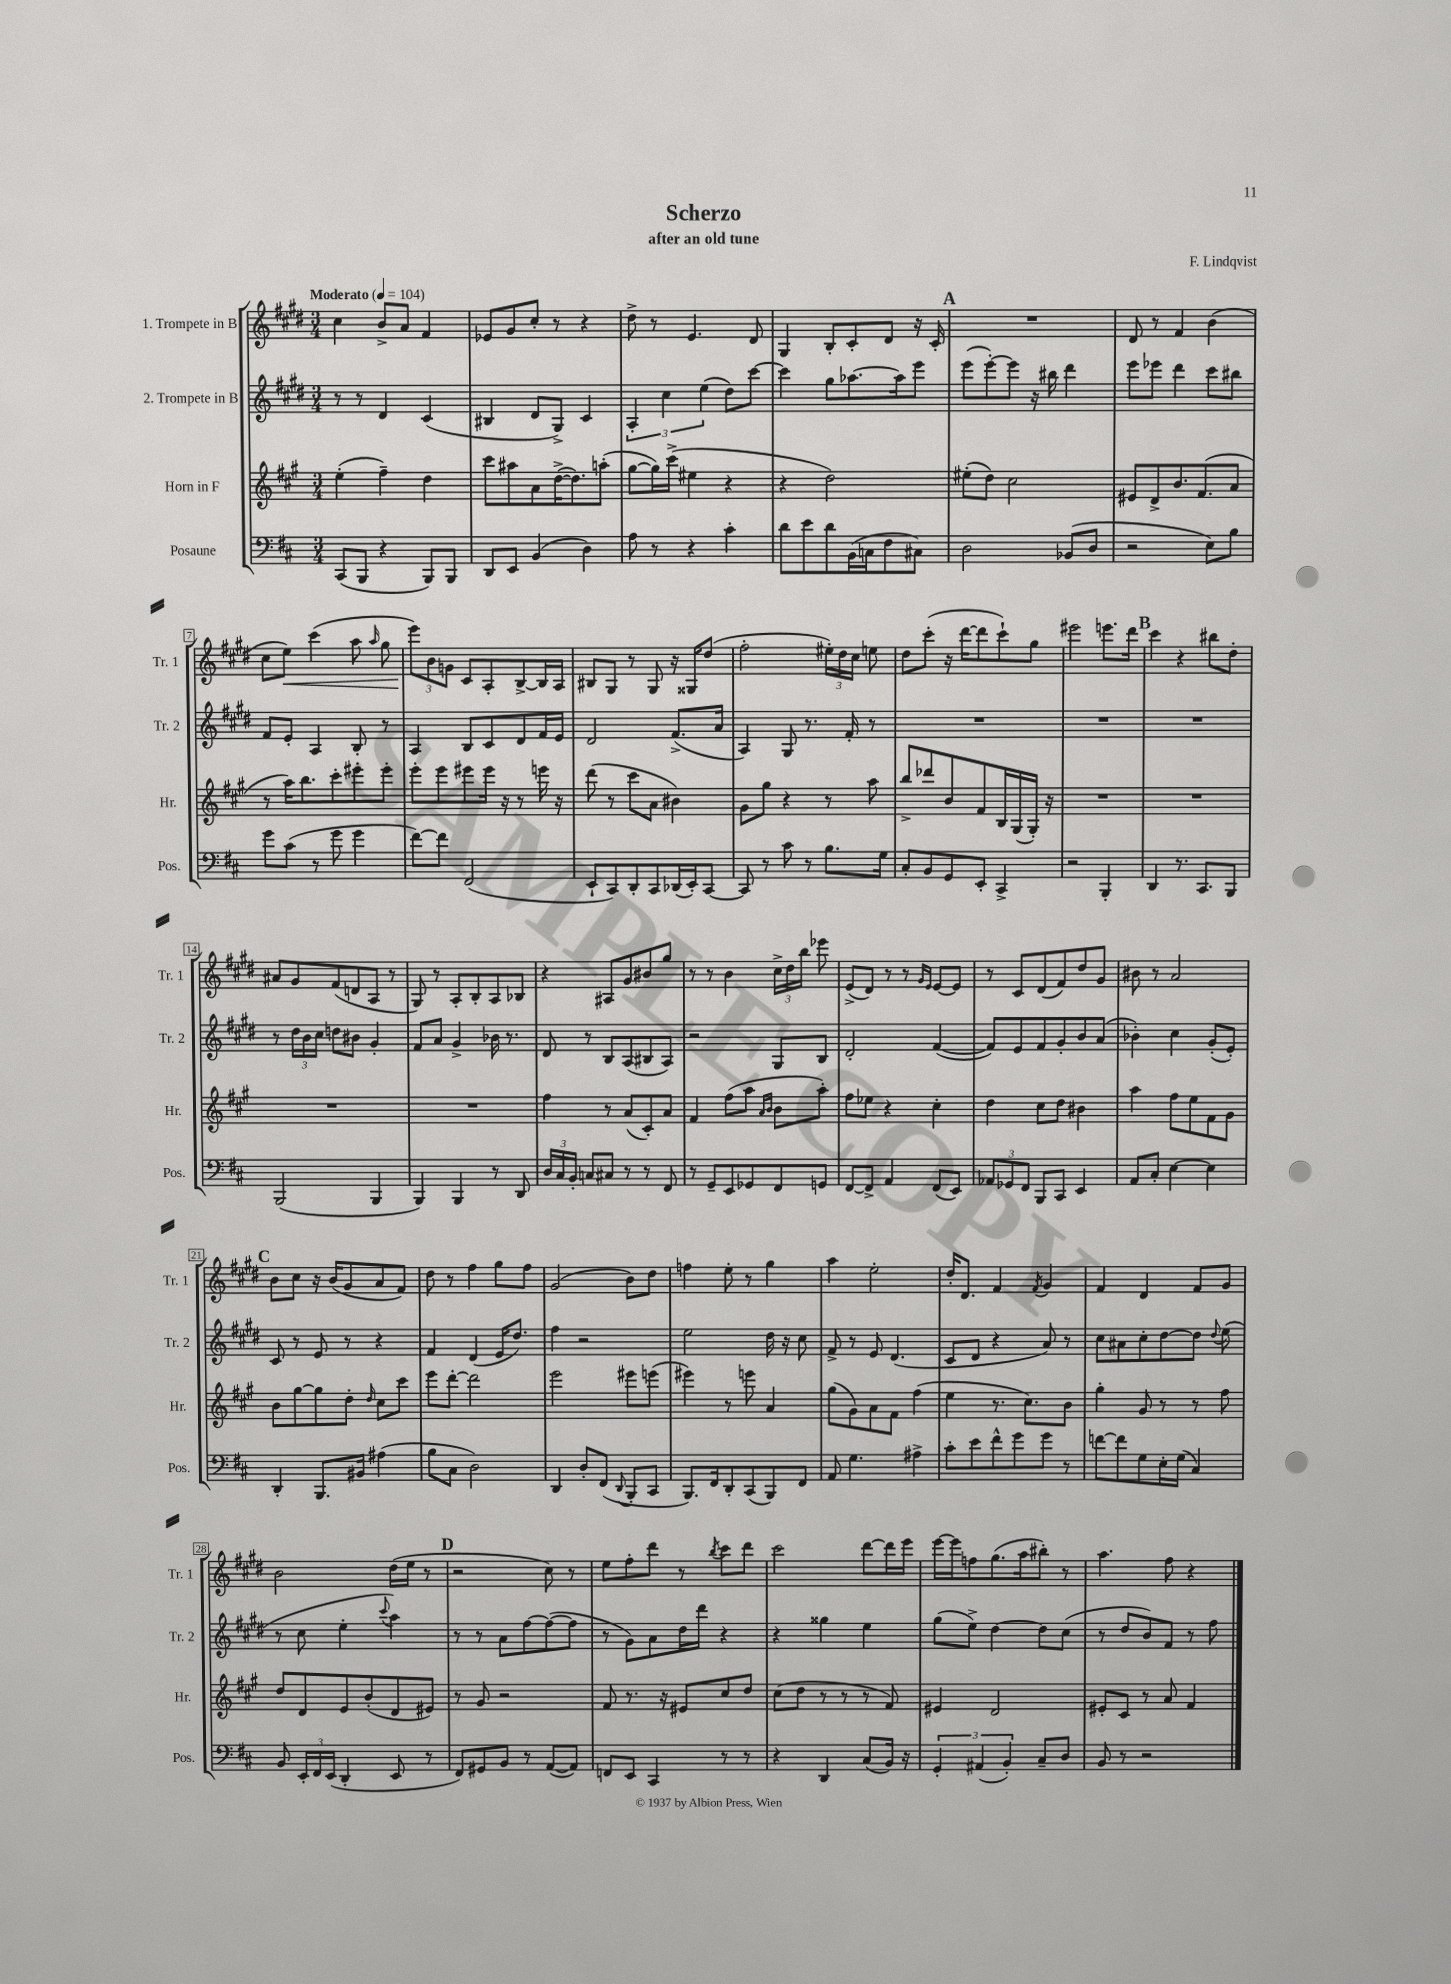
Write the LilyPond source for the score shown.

\header { title = "Scherzo" composer = "F. Lindqvist" subtitle = "after an old tune" }
<<
\new StaffGroup <<
\new Staff = "s0" \with { instrumentName = "1. Trompete in B" shortInstrumentName = "Tr. 1" } {
    \clef treble \key e \major \numericTimeSignature \time 3/4 \tempo "Moderato" 4 = 104
    \autoBeamOff cis''4 b'8[-> a'8] fis'4 |
    ees'8[ gis'8 cis''8]-. r8 r4 |
    dis''8-> r8 e'4. dis'8 |
    gis4 b8[-. cis'8-. dis'8] r16 cis'16-. |
    \mark \markup { \bold "A" } R2. |
    dis'8 r8 fis'4 b'4( |
    cis''8[ e''8]\<) cis'''4( a''8 \grace { a''16 } gis''8 |
    \tuplet 3/2 { e'''8[\!) b'8 g'8] } cis'8[ a8-. b8~-> b16 a16] |
    bis8[ gis8] r8 gis8 r16 gisis16[ dis''8]( |
    fis''2-. \tuplet 3/2 { eis''16[-.) dis''16 cis''16] } e''8 |
    dis''8[ cis'''8]-.( r16 dis'''16[~ dis'''8 cis'''8-!) gis''8] |
    eis'''2 e'''8.[ dis'''16] |
    \mark \markup { \bold "B" } cis'''4 r4 bis''8[ dis''8]-. |
    ais'8[ gis'8 fis'8( d'8 a8] r8 |
    gis8) r8 a8[-. b8-. a8 bes8] |
    r4 ais8[ gis'8 bis'8 gis''8] |
    r8 r8 b'4 \tuplet 3/2 { cis''16[-> dis''16 b''16] } ees'''8 |
    e'8[->( dis'8]) r8 r8 \grace { gis'16[ e'16] } e'8[~ e'8] |
    r8 cis'8[ dis'8( fis'8) dis''8 gis'8] |
    bis'8 r8 a'2 |
    \mark \markup { \bold "C" } b'8[ cis''8] r16 b'16[( gis'8 a'8 fis'8]) |
    dis''8 r8 fis''4 gis''8[ fis''8] |
    gis'2( b'8[) dis''8] |
    f''4 e''8-. r8 gis''4 |
    a''4 e''2-. |
    dis''16[-. dis'8.] fis'4 \acciaccatura { fis'8 } gis'4 |
    fis'4 dis'4 fis'8[ gis'8] |
    b'2 dis''16[( e''16] r8 |
    \mark \markup { \bold "D" } r2 cis''8) r8 |
    e''8[ fis''8-. dis'''8] r8 \acciaccatura { b''8 } cis'''8[ dis'''8] |
    cis'''2 dis'''8[~ dis'''16 e'''16] |
    e'''16[~ e'''16 f''8 gis''8.( a''16 bis''8]-.) r8 |
    a''4. fis''8 r4 \bar "|." |
}
\new Staff = "s1" \with { instrumentName = "2. Trompete in B" shortInstrumentName = "Tr. 2" } {
    \clef treble \key e \major \numericTimeSignature \time 3/4
    \autoBeamOff r8 r8 dis'4 cis'4( |
    bis4 dis'8[ gis8]->) cis'4 |
    \tuplet 3/2 { a4-. cis''4 e''4( } dis''8[) cis'''8]~ |
    cis'''4 gis''8[ aes''8.~ aes''16 e'''8] |
    \mark \markup { \bold "A" } e'''8[( e'''8~-.) e'''8] r16 bis''16 dis'''4 |
    e'''8[ ees'''8] dis'''4 cis'''8[ bis''8] |
    fis'8[ e'8]-. a4 b8-. r8 |
    a4 b8[ cis'8 dis'8 fis'16 e'16] |
    dis'2 fis'8.[->( a'16] |
    a4) gis8 r8. fis'16-. r8 |
    R2. |
    R2. |
    \mark \markup { \bold "B" } R2. |
    r8 \tuplet 3/2 { dis''16[ b'16 cis''16] } d''8[ bis'8] gis'4-. |
    fis'8[ a'8] gis'4-> bes'16 r8. |
    dis'8 r8 b8[ a8( bis8 a8]) |
    r2 gis8[ b8] |
    dis'2-. fis'4~( |
    fis'8[) e'8 fis'8 gis'8-. b'8 a'8]( |
    bes'4-.) cis''4 gis'8[-.( e'8]-.) |
    \mark \markup { \bold "C" } cis'8 r8 e'8 r8 r4 |
    fis'4 dis'4( e'16[ dis''8.]) |
    fis''4 r2 |
    e''2 dis''16 r16 cis''8 |
    fis'8-> r8 e'8 dis'4.( |
    cis'8[ dis'8] r4 a'8) r8 |
    cis''8[ ais'8 cis''8-. dis''8~ dis''8] \appoggiatura { dis''8 } e''8( |
    r8 cis''8 e''4-. \appoggiatura { cis'''8 } a''4) |
    \mark \markup { \bold "D" } r8 r8 a'8[ fis''8~ fis''8~( fis''8] |
    r8 gis'8[) a'8 dis''16 dis'''16] r4 |
    r4 gisis''4 e''4 |
    gis''8[( e''8]->) dis''4~ dis''8[ cis''8]( |
    r8 dis''8[ b'8) fis'8] r8 fis''8 \bar "|." |
}
\new Staff = "s2" \with { instrumentName = "Horn in F" shortInstrumentName = "Hr." } {
    \clef treble \key a \major \numericTimeSignature \time 3/4
    \autoBeamOff e''4-.( fis''4--) d''4 |
    cis'''8[ ais''8 a'8 d''16~->( d''8.) a''8]-.( |
    gis''8[~ gis''16) cis'''16]->( eis''4 r4 |
    r4 d''2) |
    \mark \markup { \bold "A" } eis''8[-.( d''8]) cis''2 |
    eis'8[ d'8-> b'8. fis'8.( a'8] |
    r8 a''16[) b''8. cis'''8-. eis'''8-. eis'''8]-. |
    e'''8[-. e'''8 eis'''8 eis'''16] r16 r8 e'''16 r16 |
    d'''8( r8 cis'''8[ a'8] bis'4) |
    gis'8[ gis''8] r4 r8 a''8 |
    b''8[-> des'''8 b'8 fis'8 b16 gis16( gis16]-.) r16 |
    R2. |
    \mark \markup { \bold "B" } R2. |
    R2. |
    R2. |
    fis''4 r8 a'8[( cis'8-.) a'8] |
    fis'4 fis''8[( a''8] \grace { a'16[ b'16] } b'8[ a''8]-.) |
    fis''8[ ees''8] r4 cis''4-. |
    d''4 cis''8[ d''8] bis'4 |
    a''4 fis''8[ e''8 fis'8 gis'8] |
    \mark \markup { \bold "C" } b'8[ gis''8~ gis''8 d''8]-. \grace { d''16 } cis''8[ cis'''8] |
    e'''8[ d'''8]~-. d'''2 |
    e'''2 eis'''8[ e'''8]( |
    eis'''4) r8 e'''8 a'4 |
    gis''8[( gis'8) a'8 fis'8] fis''4( |
    e''4 r8. cis''8.[) b'8] |
    gis''4-. gis'8 r8 r8 fis''8 |
    d''8[ d'8 e'8 b'8-.( d'8 eis'8]) |
    \mark \markup { \bold "D" } r8 gis'8 r2 |
    fis'8 r8. r16 eis'8[ cis''8 d''8] |
    cis''8[( d''8] r8 r8 r8 fis'8) |
    eis'4 d'2 |
    eis'8[-. cis'8] r8 a'8 fis'4 \bar "|." |
}
\new Staff = "s3" \with { instrumentName = "Posaune" shortInstrumentName = "Pos." } {
    \clef bass \key d \major \numericTimeSignature \time 3/4
    \autoBeamOff cis,8[( b,,8] r4 b,,8[) b,,8] |
    d,8[ e,8] b,4( d4) |
    a8 r8 r4 cis'4-. |
    d'8[ e'8 d'8 b,16( c16 fis8 cis8]) |
    \mark \markup { \bold "A" } d2 bes,8[( d8] |
    r2 e8[) b8] |
    g'8[ cis'8]( r8 g'8 g'4 |
    fis'8[~) fis'8] fis,2( |
    e,8[-! cis,8) d,8-. cis,8 des,16( e,16-.) cis,8]~ |
    cis,8 r8 cis'8 r8 b8.[ g16] |
    cis8[-. b,8 g,8 e,8]-. cis,4-> |
    r2 b,,4-. |
    \mark \markup { \bold "B" } d,4 r8. cis,8.[ b,,8] |
    b,,2( b,,4 |
    b,,4) b,,4 r8 d,8 |
    \tuplet 3/2 { d16[ cis16 b,16]-. } c8[ cis8] r8 r8 fis,8 |
    r8 g,8[-- e,8 ges,8 fis,8 g,8] |
    fis,8[~ fis,8]-> a,4 fis,8[( e,8]) |
    \tuplet 3/2 { aes,8[ ges,8 fis,8] } b,,8[ cis,8] e,4 |
    a,8[ cis8]-. e4~ e4 |
    \mark \markup { \bold "C" } d,4-. b,,8.[ bis,16] ais4( |
    b8[ cis8] d2) |
    d,4 d8[-. fis,8]( \appoggiatura { d,8 } b,,8[-. cis,8] |
    b,,8.[) fis,16 d,8-. cis,8( b,,8) fis,8] |
    a,8 g4. ais4-> |
    cis'8[-. e'8 fis'8-^ g'8 g'8] r8 |
    f'8[~ f'8 g8 e16-. g16]( cis4) |
    b,8 \tuplet 3/2 { e,16[-. fis,16 e,16]( } d,4-. e,8 r8 |
    \mark \markup { \bold "D" } fis,8[) gis,8 b,8] r8 a,8[~( a,8]) |
    f,8[ e,8] cis,4 r8 r8 |
    r4 d,4 cis8[( b,16]) r16 |
    \tuplet 3/2 { g,4-. ais,4( b,4-.) } cis8[-- d8] |
    b,8 r8 r2 \bar "|." |
}
>>
>>
\layout { \context { \Score \override BarNumber.stencil = #(make-stencil-boxer 0.1 0.3 ly:text-interface::print) } }
